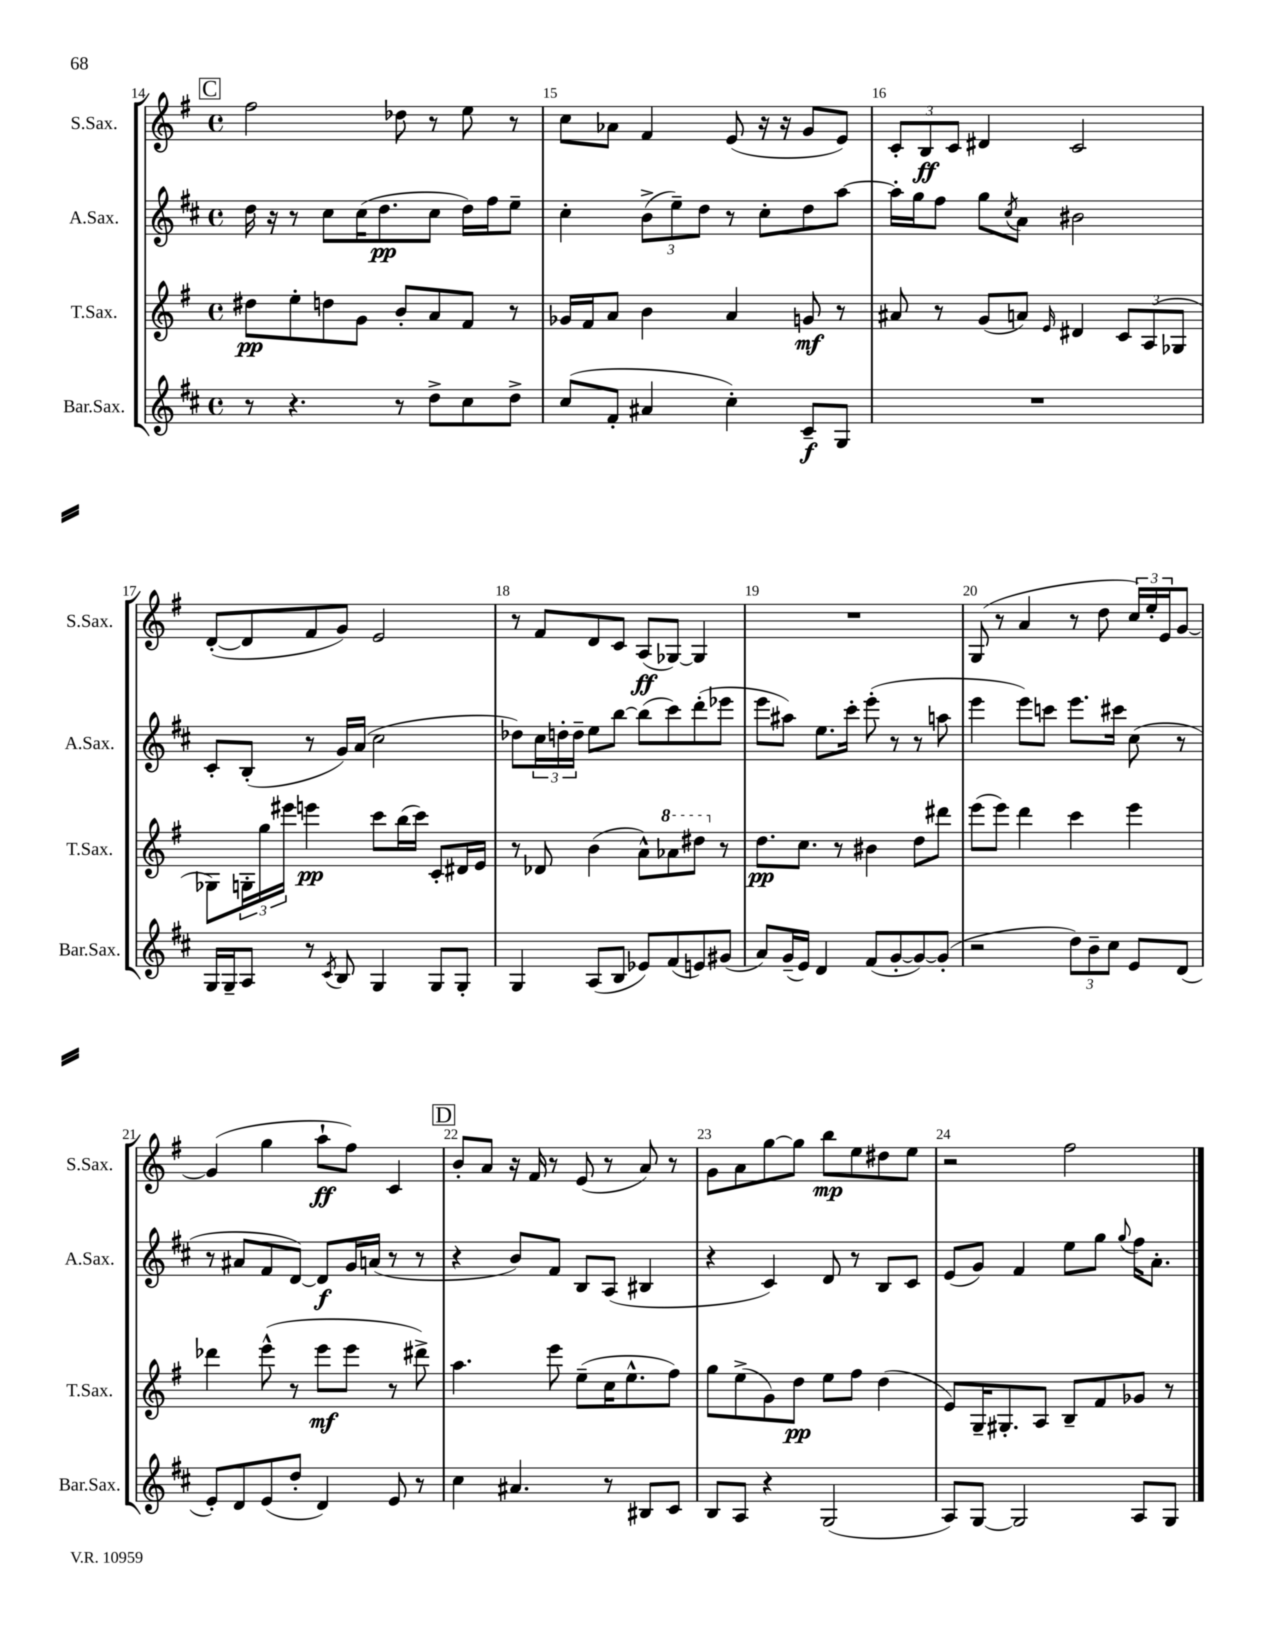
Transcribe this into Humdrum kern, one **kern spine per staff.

**kern	**kern	**kern	**kern
*staff4	*staff3	*staff2	*staff1
*clefG2	*clefG2	*clefG2	*clefG2
*k[f#c#]	*k[f#]	*k[f#c#]	*k[f#]
*M4/4	*M4/4	*M4/4	*M4/4
*met(c)	*met(c)	*met(c)	*met(c)
8r	8dd#\L	16dd\	2ff#\
.	.	16r	.
4.r	8ee'\	8r	.
.	8dd\	8cc#\L	.
.	8g\J	(16cc#\K	.
.	.	8.dd\	.
8r	8b'/L	.	8dd-\
8dd^\L	8a/	8cc#\J	8r
8cc#\	8f#/J	16dd\LL)	8ee\
.	.	16ff#\J	.
8dd^\J	8r	8ee~\J	8r
=	=	=	=
(8cc#/L	16g-/LL	4cc#'\	8cc\L
.	16f#/J	.	.
8f#'/J	8a/J	.	8a-\J
4a#/	4b\	(12b^\L	4f#/
.	.	12ee~\)	.
.	.	12dd\J	.
4cc#'\)	4a/	8r	(8e/
.	.	8cc#'\L	16r
.	.	.	16r
8c#~/L	8g/	8dd\	8g/L
8G/J	8r	[8aa\J	8e/J)
=	=	=	=
1r	8a#/	16aa'\]LL	12c'/L
.	.	16gg\J	.
.	.	.	12B/
.	8r	8ff#\J	.
.	.	.	12c/J
.	(8g/L	8gg\L	4d#/
.	.	8qcc#/	.
.	8a/J)	8a\J	.
.	16qqe/	.	.
.	4d#/	2b#\	2c/
.	12c/L	.	.
.	(12A/	.	.
.	12G-/J	.	.
=	=	=	=
16G/LL	8G-\L)	8c#'/L	([8d'/L
16G~/J	.	.	.
8A/J	24G'\L	(8B'/J	8d/]
.	24gg\	.	.
.	24eee#\JJ	.	.
8r	4eee\	8r	8f#/
8qc#/	.	.	.
8B/	.	16g/LL)	8g/J)
.	.	(16a/JJ	.
4G/	8ccc\L	2cc#\	2e/
.	(16bb\L	.	.
.	16ccc\JJ)	.	.
8G/L	8c'/L	.	.
8G'/J	16d#/L	.	.
.	16e/JJ	.	.
=	=	=	=
4G/	8r	8dd-\L)	8r
.	8d-/	24cc#\L	8f#/L
.	.	24dd'\	.
.	.	24dd~\JJ	.
(8A/L	(4b\	8ee\L	8d/
8B/J	.	[8bb\J	8c/J
8e-/L)	8a^^\L)	(8bb\]L	(8A/L
(8f#/	8aa-\	8ccc#\)	[8G-/J)
8e/)	8ddd#\J	(8ddd'\	4G-/]
(8g#/J	8r	8eee-\J	.
=	=	=	=
8a/L)	8.dd\L	8eee\L	1r
(16g~/L	.	8aa#\J)	.
16e/JJ)	8.cc\J	.	.
4d/	.	8.ee\L	.
.	8r	.	.
.	.	16ccc#'\Jk	.
(8f#/L	4b#\	(8eee'\	.
[8g'/	.	8r	.
8g/_)	8dd\L	8r	.
(8g'/]J	8ddd#\J	8aa\	.
=	=	=	=
2r	(8eee\L	4eee\	(8G/
.	8eee\J)	.	8r
.	4ddd\	8eee\L)	4a/
.	.	8ccc\J	.
12dd\L)	4ccc\	8.eee\L	8r
12b~\	.	.	.
.	.	.	8dd\
12cc#\J	.	.	.
.	.	16ccc#\Jk	.
8e/L	4eee\	(8cc#\	24cc/LL)
.	.	.	24ee'/
.	.	.	24e/J
(8d/J	.	8r	[8g/J
=	=	=	=
8e'/L)	4ddd-\	8r	(4g/]
8d/	.	8a#/L	.
(8e/	(8eee^^\	8f#/	4gg\
8dd'/J	8r	[8d/J)	.
4d/)	8eee\L	8d/]L	8aa`\L
.	8eee\J	16g/L	8ff#\J)
.	.	(16a/JJ	.
8e/	8r	8r	4c/
8r	8ddd#^\)	8r	.
=	=	=	=
4cc#\	4.aa\	4r	8b'/L
.	.	.	8a/J
4.a#/	.	8b/L)	16r
.	.	.	16f#/
.	8eee\	8f#/J	8r
.	(8ee~\L	8B/L	(8e/
8r	16cc\K	(8A/J	8r
.	8.ee^^\	.	.
8B#/L	.	4B#/	8a/)
8c#/J	8ff#\J)	.	8r
=	=	=	=
8B/L	8gg\L	4r	8g\L
8A/J	(8ee^\	.	8a\
4r	8g\)	4c#/)	[8gg\
.	8dd\J	.	8gg\]J
(2G/	8ee\L	8d/	8bb\L
.	8ff#\J	8r	8ee\
.	(4dd\	8B/L	8dd#\
.	.	8c#/J	8ee\J
=	=	=	=
8A/L)	8e/L)	(8e/L	2r
[8G/J	16G~/K	8g/J)	.
.	8.G#'/	.	.
2G/]	.	4f#/	.
.	8A/J	.	.
.	8B~/L	8ee\L	2ff#\
.	8f#/	8gg\J	.
.	.	8qqgg/	.
8A/L	8g-/J	16ff#\LK	.
.	.	8.a'\J	.
8G/J	8r	.	.
==	==	==	==
*-	*-	*-	*-
